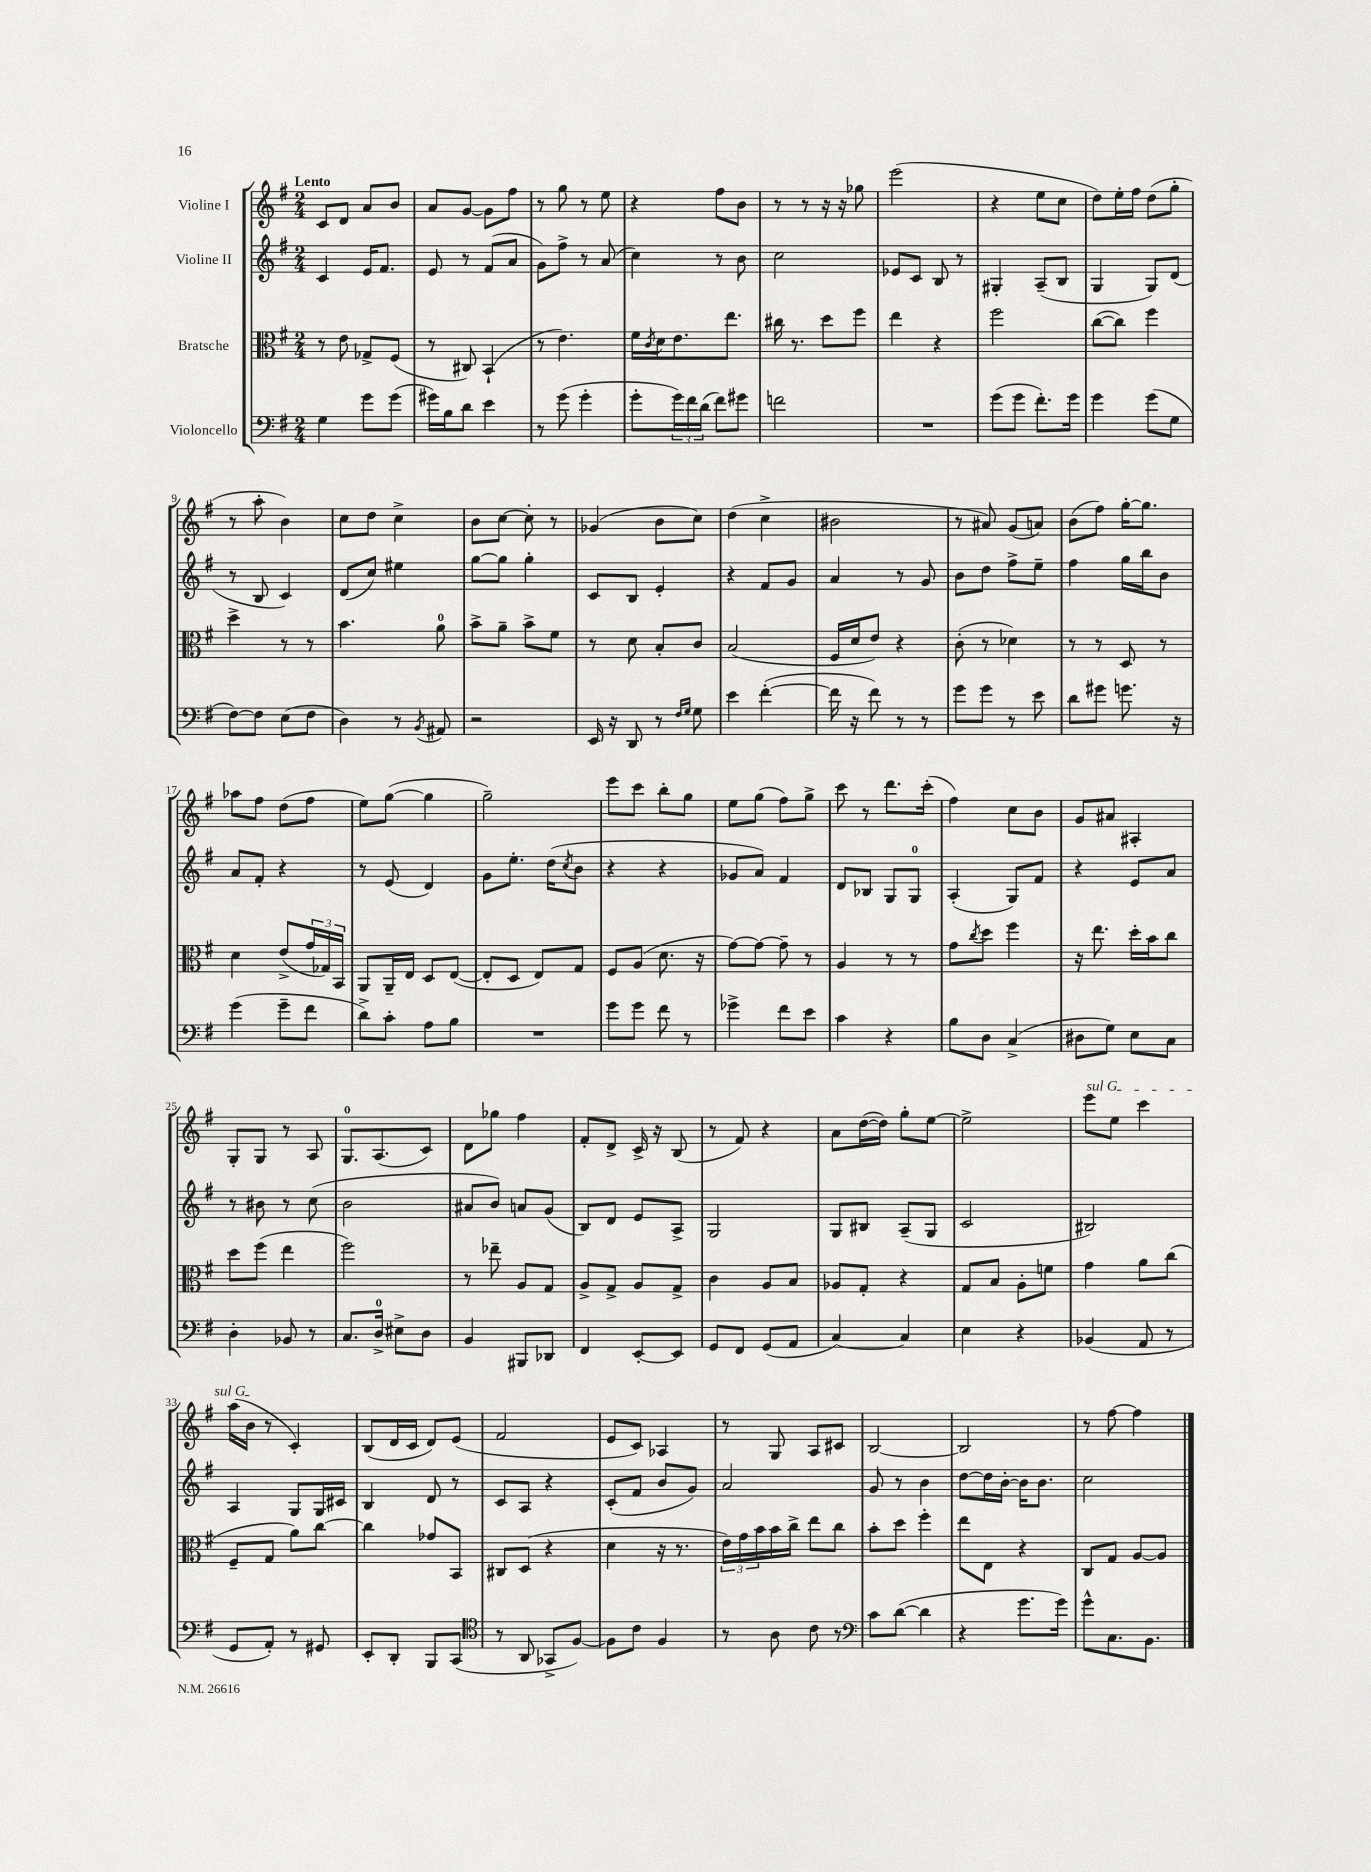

**kern	**kern	**kern	**kern
*part4	*part3	*part2	*part1
*staff4	*staff3	*staff2	*staff1
*I"Violoncello	*I"Bratsche	*I"Violine II	*I"Violine I
*clefF4	*clefC3	*clefG2	*clefG2
*k[f#]	*k[f#]	*k[f#]	*k[f#]
*M2/4	*M2/4	*M2/4	*M2/4
=1	=1	=1	=1
!	!	!	!LO:TX:a:B:t=Lento
4G\	8r	4c/	8c/L
.	8e\	.	8d/J
8g\L	8G-X^/L	16e/KL	8a/L
.	.	8.f#/J	.
(8g\J	(8F#/J	.	8b/J
=2	=2	=2	=2
16g#X\LL)	8r	8e/	8a/L
16B\J	.	.	.
8d\J	8C#X/)	8r	[8g/J
4e\	(4BB`/	(8f#/L	8g\L]
.	.	8a/J	8ff#\J
=3	=3	=3	=3
8r	8r	8g\L)	8r
(8g\	4.e\)	8ff#^\J	8gg\
4g'\	.	8r	8r
.	.	(8a/	8ee\
=4	=4	=4	=4
8g'\L	16f#\LL	4cc\)	4r
.	8qc/	.	.
.	16d\J	.	.
24g\L)	8.e\	.	.
24f#\	.	.	.
(24d\JJ	.	.	.
8f#\L)	.	8r	8ff#\L
.	8.ee\J	.	.
8g#X\J	.	8b\	8b\J
=5	=5	=5	=5
2fn\	16cc#X\	2cc\	8r
.	8.r	.	.
.	.	.	8r
.	8dd\L	.	16r
.	.	.	16r
.	8ff#\J	.	8gg-X\
=6	=6	=6	=6
2r	4ee\	8e-X/L	(2eee\
.	.	8c/J	.
.	4r	8B/	.
.	.	8r	.
=7	=7	=7	=7
(8g\L	2ff#\	4G#X'/	4r
8g\J	.	.	.
8.f#'\L)	.	(8A~/L	8ee\L
.	.	8B/J	8cc\J
16g\Jk	.	.	.
=8	=8	=8	=8
4g\	([8cc\L	4G/	8dd\L)
.	8cc\J])	.	16ee'\L
.	.	.	16ff#\JJ
(8g\L	4ff#\	8G/L)	(8dd\L
8G\J	.	(8d/J	8gg'\J
!!LO:LB:g=z
=9	=9	=9	=9
[8F#\L)	4dd^\	8r	8r
8F#\J]	.	8B/	8aa'\
(8E\L	8r	4c/)	4b\)
8F#\J	8r	.	.
=10	=10	=10	=10
4D\)	4.b\	(8d/L	8cc\L
.	.	8cc/J)	8dd\J
8r	.	4ee#X\	4cc^\
8qBB/	.	.	.
8AA#X/	8a\	.	.
=11	=11	=11	=11
2r	8b^\L	[8gg\L	8b\L
.	8a~\J	8gg\J]	[8cc\J
.	8b^\L	4gg'\	8cc'\]
.	8f#\J	.	8r
=12	=12	=12	=12
16EE/	8r	8c/L	(4g-X/
16r	.	.	.
8DD/	8d\	8B/J	.
8r	8B'/L	4e'/	8b\L
16qqF#/LL	.	.	.
16qqG/JJ	.	.	.
8G\	8c/J	.	8cc\J)
=13	=13	=13	=13
4e\	(2B/	4r	(4dd\
([4f#'\	.	8f#/L	4cc^\
.	.	8g/J	.
=14	=14	=14	=14
16f#\]	16F#/LL	4a/	2b#X\
16r	16d/J	.	.
8f#\)	8e/J)	.	.
8r	4r	8r	.
8r	.	8g/	.
=15	=15	=15	=15
8g\L	(8c'\	8b\L	8r
8g\J	8r	8dd\J	8a#X/)
8r	4d-X\)	8ff#^\L	(8g/L
8e\	.	8ee~\J	8an/J)
=16	=16	=16	=16
8d\L	8r	4ff#\	(8b\L
8g#X\J	8r	.	8ff#\J)
8.gn\	8D/	16gg\LL	[16gg'\KL
.	.	16bb\J	8.gg\J]
.	8r	8b\J	.
16r	.	.	.
!!LO:LB:g=z
=17	=17	=17	=17
(4g\	4d\	8a/L	8aa-X\L
.	.	8f#'/J	8ff#\J
8g~\L	(8e^/L	4r	(8dd\L
8f#\J	24g/L	.	8ff#\J
.	24G-X/)	.	.
.	24BB/JJ	.	.
=18	=18	=18	=18
8d^\L)	8AA/L	8r	8ee\L)
8c'\J	16AA~/L	(8e/	([8gg\J
.	16E/JJ	.	.
8A\L	8D/L	4d/)	4gg\]
8B\J	([8E/J	.	.
=19	=19	=19	=19
2r	8E'/L]	8g\L	2gg~\)
.	8D/J	8.ee'\J	.
.	8E/L)	.	.
.	.	(16dd\KL	.
.	.	8qcc/	.
.	8G/J	8b\J	.
=20	=20	=20	=20
8g\L	8F#/L	4r	8eee\L
8g\J	(8A/J	.	8ccc\J
8f#\	8.d\	4r	8bb'\L
8r	.	.	8gg\J
.	16r	.	.
=21	=21	=21	=21
4g-X^\	[8g\L)	8g-X/L	8ee\L
.	8g\J_	8a/J)	(8gg\J
8f#\L	8g~\]	4f#/	8ff#\L)
8e\J	8r	.	8gg^\J
=22	=22	=22	=22
4c\	4A/	8d/L	8ccc\
.	.	8B-X/J	8r
4r	8r	8G/L	8.ddd\L
.	8r	8G/J	.
.	.	.	(16ccc'\Jk
=23	=23	=23	=23
8B\L	8g\L	(4A'/	4ff#\)
.	8qcc/	.	.
8D\J	8dd\J	.	.
(4C^/	4ff#\	8G/L)	8cc\L
.	.	8f#/J	8b\J
=24	=24	=24	=24
8D#X\L	16r	4r	8g/L
.	8.ee\	.	.
8G\J)	.	.	8a#X/J
8E\L	16dd'\LL	8e/L	4A#X'/
.	16b\J	.	.
8C\J	8cc\J	8a/J	.
!!LO:LB:g=z
=25	=25	=25	=25
4D'\	8dd\L	8r	8G'/L
.	(8ff#\J	8b#X\	8G/J
8BB-X/	4ee\	8r	8r
8r	.	(8cc\	8A/
=26	=26	=26	=26
8.C/L	2ff#\)	2b\	8.G/L
16D^/Jk	.	.	(8.A/
8E#X^\L	.	.	.
8D\J	.	.	8c/J)
=27	=27	=27	=27
4BB/	8r	8a#X/L	8d\L
.	8ee-X~\	8b/J)	8gg-X\J
8BBB#X/L	8A/L	8an/L	4ff#\
8DD-X/J	8G/J	(8g/J	.
=28	=28	=28	=28
4FF#/	8A^/L	8B/L)	8f#'/L
.	8G^/J	8d/J	8d^/J
[8EE'/L	8A/L	8e/L	16c^/
.	.	.	16r
8EE/J]	8G^/J	8A^/J	(8B/
=29	=29	=29	=29
8GG/L	4c\	2G/	8r
8FF#/J	.	.	8f#/)
(8GG/L	8A/L	.	4r
8AA/J	8B/J	.	.
=30	=30	=30	=30
[4C/)	8A-X/L	8G/L	8a\L
.	8G'/J	8B#X/J	([16dd\L
.	.	.	16dd\JJ])
4C/]	4r	(8A~/L	8gg'\L
.	.	8G/J	[8ee\J
=31	=31	=31	=31
4E\	8G/L	2c/	2ee^\]
.	8B/J	.	.
4r	8A'\L	.	.
.	8fn\J	.	.
=32	=32	=32	=32
!	!	!	!LO:TX:a:i:t=sul G
(4BB-X/	4g\	2B#X/)	8eee\L
.	.	.	8ee\J
8AA/	8a\L	.	4ccc\
8r	(8cc\J	.	.
!!LO:LB:g=z
=33	=33	=33	=33
8GG/L	8F#~/L	4A/	(16aa\LL
.	.	.	16b\JJ
8AA'/J)	8G/J	.	8r
8r	8a\L)	8G/L	4c'/)
8GG#X/	[8cc\J	16G/L	.
.	.	16c#X/JJ	.
=34	=34	=34	=34
8EE'/L	4cc\]	4B/	(8B/L
8DD'/J	.	.	16d/L
.	.	.	16c/JJ
8BBB/L	8g-X/L	8d/	8d/L)
(8CC/J	8BB/J	8r	(8e/J
=35	=35	=35	=35
*clefC4	*	*	*
8r	8C#X/L	8c/L	2f#/
8AA/	(8D/J	8A/J	.
8GG-X^/L	4r	4r	.
[8F#/J)	.	.	.
=36	=36	=36	=36
8F#\L]	4d\	(8c'/L	8e/L
8c\J	.	8f#/J	8c/J)
4F#/	16r	8b/L	4A-X/
.	8.r	.	.
.	.	8g/J)	.
=37	=37	=37	=37
8r	24e\LL)	2a/	8r
.	24g\	.	.
.	24b\	.	.
8A\	16b\	.	8G/
.	16cc^\JJ	.	.
8c\	8ee\L	.	8A/L
8r	8cc\J	.	8c#X/J
=38	=38	=38	=38
*clefF4	*	*	*
8c\L	8b'\L	8g/	[2B/
([8d\J	8dd\J	8r	.
4d\]	4ff#'\	4b\	.
=39	=39	=39	=39
4r	8ee\L	[8dd\L	2B/]
.	8E\J	16dd\L]	.
.	.	[16b'\JJ	.
8.g\L	4r	16b\KL]	.
.	.	8.b\J	.
16g\Jk)	.	.	.
=40	=40	=40	=40
8g^^\L	8C/L	2cc\	8r
8.C\	8G/J	.	[8ff#\
.	[8A/L	.	4ff#\]
8.BB\J	.	.	.
.	8A/J]	.	.
==	==	==	==
*-	*-	*-	*-
